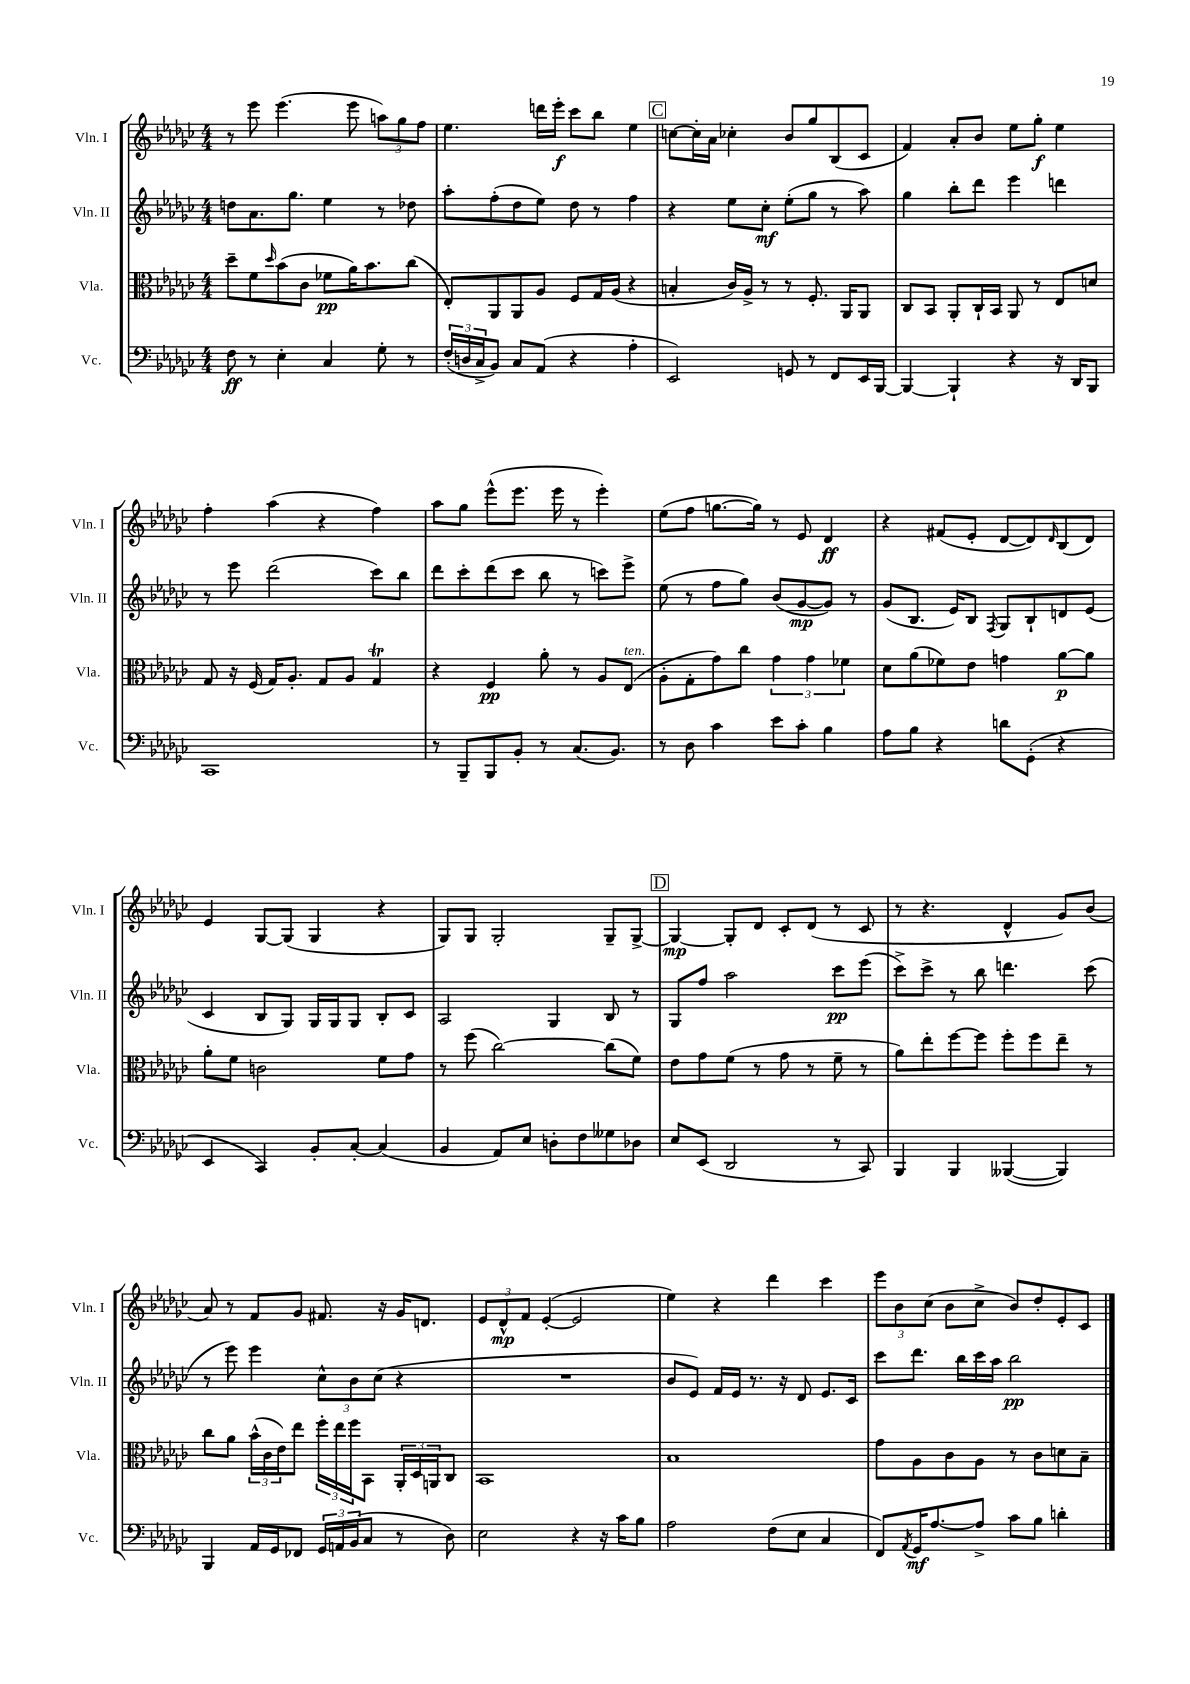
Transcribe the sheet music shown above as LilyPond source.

<<
\new StaffGroup <<
\new Staff = "s0" \with { instrumentName = "Vln. I" shortInstrumentName = "Vln. I" } {
    \clef treble \key ges \major \numericTimeSignature \time 4/4
    r8 ees'''8 ees'''4.( ees'''8 \tuplet 3/2 { a''8) ges''8 f''8 } |
    ees''4. d'''16 ees'''16-.\f ces'''8 bes''8 ees''4 |
    \mark \markup { \box "C" } c''8~ c''16-. aes'16 ces''4-. bes'8 ges''8 bes8( ces'8 |
    f'4) aes'8-. bes'8 ees''8 ges''8-.\f ees''4 |
    f''4-. aes''4( r4 f''4) |
    aes''8 ges''8 ees'''8-^( ees'''8. ees'''16 r8 ees'''4-.) |
    ees''8( f''8 g''8.~ g''16) r8 ees'8 des'4\ff |
    r4 fis'8( ees'8-. des'8~ des'8) \grace { des'16 } bes8( des'8) |
    ees'4 ges8~ ges8( ges4 r4 |
    ges8) ges8 ges2-. ges8-- ges8~-> |
    \mark \markup { \box "D" } ges4~\mp ges8-. des'8 ces'8-. des'8( r8 ces'8 |
    r8 r4. des'4-^ ges'8) bes'8( |
    aes'8) r8 f'8 ges'8 fis'8. r16 ges'16 d'8. |
    \tuplet 3/2 { ees'8 des'8-^\mp f'8 } ees'4~-.( ees'2 |
    ees''4) r4 des'''4 ces'''4 |
    \tuplet 3/2 { ees'''8 bes'8 ces''8( } bes'8 ces''8-> bes'8) des''8-. ees'8-. ces'8 \bar "|." |
}
\new Staff = "s1" \with { instrumentName = "Vln. II" shortInstrumentName = "Vln. II" } {
    \clef treble \key ges \major \numericTimeSignature \time 4/4
    d''8 aes'8. ges''8. ees''4 r8 des''8 |
    aes''8-. f''8-.( des''8 ees''8) des''8 r8 f''4 |
    \mark \markup { \box "C" } r4 ees''8 ces''8-.\mf ees''8-.( ges''8 r8 aes''8) |
    ges''4 bes''8-. des'''8 ees'''4 d'''4 |
    r8 ees'''8 des'''2( ces'''8) bes''8 |
    des'''8 ces'''8-. des'''8( ces'''8 bes''8 r8 c'''8) ees'''8-> |
    ees''8( r8 f''8 ges''8) bes'8( ges'8~\mp ges'8) r8 |
    ges'8( bes8. ees'16) bes8 \acciaccatura { f8 } ges8 bes8-! d'8 ees'8( |
    ces'4 bes8 ges8) ges16 ges16 ges8 bes8-. ces'8 |
    aes2 ges4 bes8 r8 |
    \mark \markup { \box "D" } ges8 f''8 aes''2 ces'''8\pp ees'''8( |
    ces'''8->) ces'''8-> r8 bes''8 d'''4. ces'''8( |
    r8 ees'''8) ees'''4 \tuplet 3/2 { ces''8-^ bes'8 ces''8( } r4 |
    R1 |
    bes'8 ees'8) f'16 ees'16 r8. r16 des'8 ees'8. ces'16 |
    ces'''8 des'''8. bes''16 ces'''16 aes''16 bes''2\pp \bar "|." |
}
\new Staff = "s2" \with { instrumentName = "Vla." shortInstrumentName = "Vla." } {
    \clef alto \key ges \major \numericTimeSignature \time 4/4
    des''8-- f'8 \grace { des''16 } bes'8( ces'8 fes'8\pp aes'16) bes'8. ces''8( |
    ees8-.) aes,8 aes,8 aes8 f8 ges16 aes16( r4 |
    \mark \markup { \box "C" } b4-. ces'16) aes16-> r8 r8 f8.-. aes,16 aes,8 |
    ces8 bes,8 aes,8-. ces16-! bes,16 aes,8 r8 ees8 d'8 |
    ges8 r16 f16( ges16) aes8.-. ges8 aes8 ges4\trill |
    r4 f4\pp aes'8-. r8 aes8 ees8^\markup { \italic "ten." }( |
    aes8-. ges8-. ges'8) ces''8 \tuplet 3/2 { ges'4 ges'4 fes'4 } |
    des'8 aes'8( fes'8) ees'8 g'4 aes'8~\p aes'8 |
    aes'8-. f'8 c'2 f'8 ges'8 |
    r8 f''8( ces''2~) ces''8( f'8) |
    \mark \markup { \box "D" } ees'8 ges'8 f'8( r8 ges'8 r8 f'8-- r8 |
    aes'8) ees''8-. f''8~ f''8 f''8-. f''8 ees''8-- r8 |
    ces''8 aes'8 \tuplet 3/2 { bes'16-^( ces'16 ees'16) } ees''8 \tuplet 3/2 { f''16-. ees''16 f''16 } bes,8 \tuplet 3/2 { aes,16-. des16 a,16 } ces8 |
    bes,1 |
    bes1 |
    ges'8 aes8 ces'8 aes8 r8 ces'8 d'8 bes8-- \bar "|." |
}
\new Staff = "s3" \with { instrumentName = "Vc." shortInstrumentName = "Vc." } {
    \clef bass \key ges \major \numericTimeSignature \time 4/4
    f8\ff r8 ees4-. ces4 ges8-. r8 |
    \tuplet 3/2 { f16-.( d16 ces16-> } bes,8) ces8 aes,8( r4 aes4-. |
    \mark \markup { \box "C" } ees,2) g,8 r8 f,8 ees,16 bes,,16~ |
    bes,,4~ bes,,4-! r4 r16 des,16 bes,,8 |
    ces,1 |
    r8 bes,,8-- bes,,8 bes,8-. r8 ces8.( bes,8.) |
    r8 des8 ces'4 ees'8 ces'8-. bes4 |
    aes8 bes8 r4 d'8 ges,8-.( r4 |
    ees,4 ces,4) bes,8-. ces8~-. ces4( |
    bes,4 aes,8) ees8 d8-. f8 geses8 des8 |
    \mark \markup { \box "D" } ees8 ees,8( des,2 r8 ces,8) |
    bes,,4 bes,,4 beses,,4~( beses,,4) |
    bes,,4 aes,16 ges,16 fes,8 \tuplet 3/2 { ges,16 a,16 bes,16( } ces8 r8 des8) |
    ees2 r4 r16 ces'16 bes8 |
    aes2 f8( ees8 ces4 |
    f,8) \acciaccatura { aes,8 } ges,16\mf aes8.~ aes8-> ces'8 bes8 d'4-. \bar "|." |
}
>>
>>
\layout { \context { \Score \remove "Bar_number_engraver" } }
